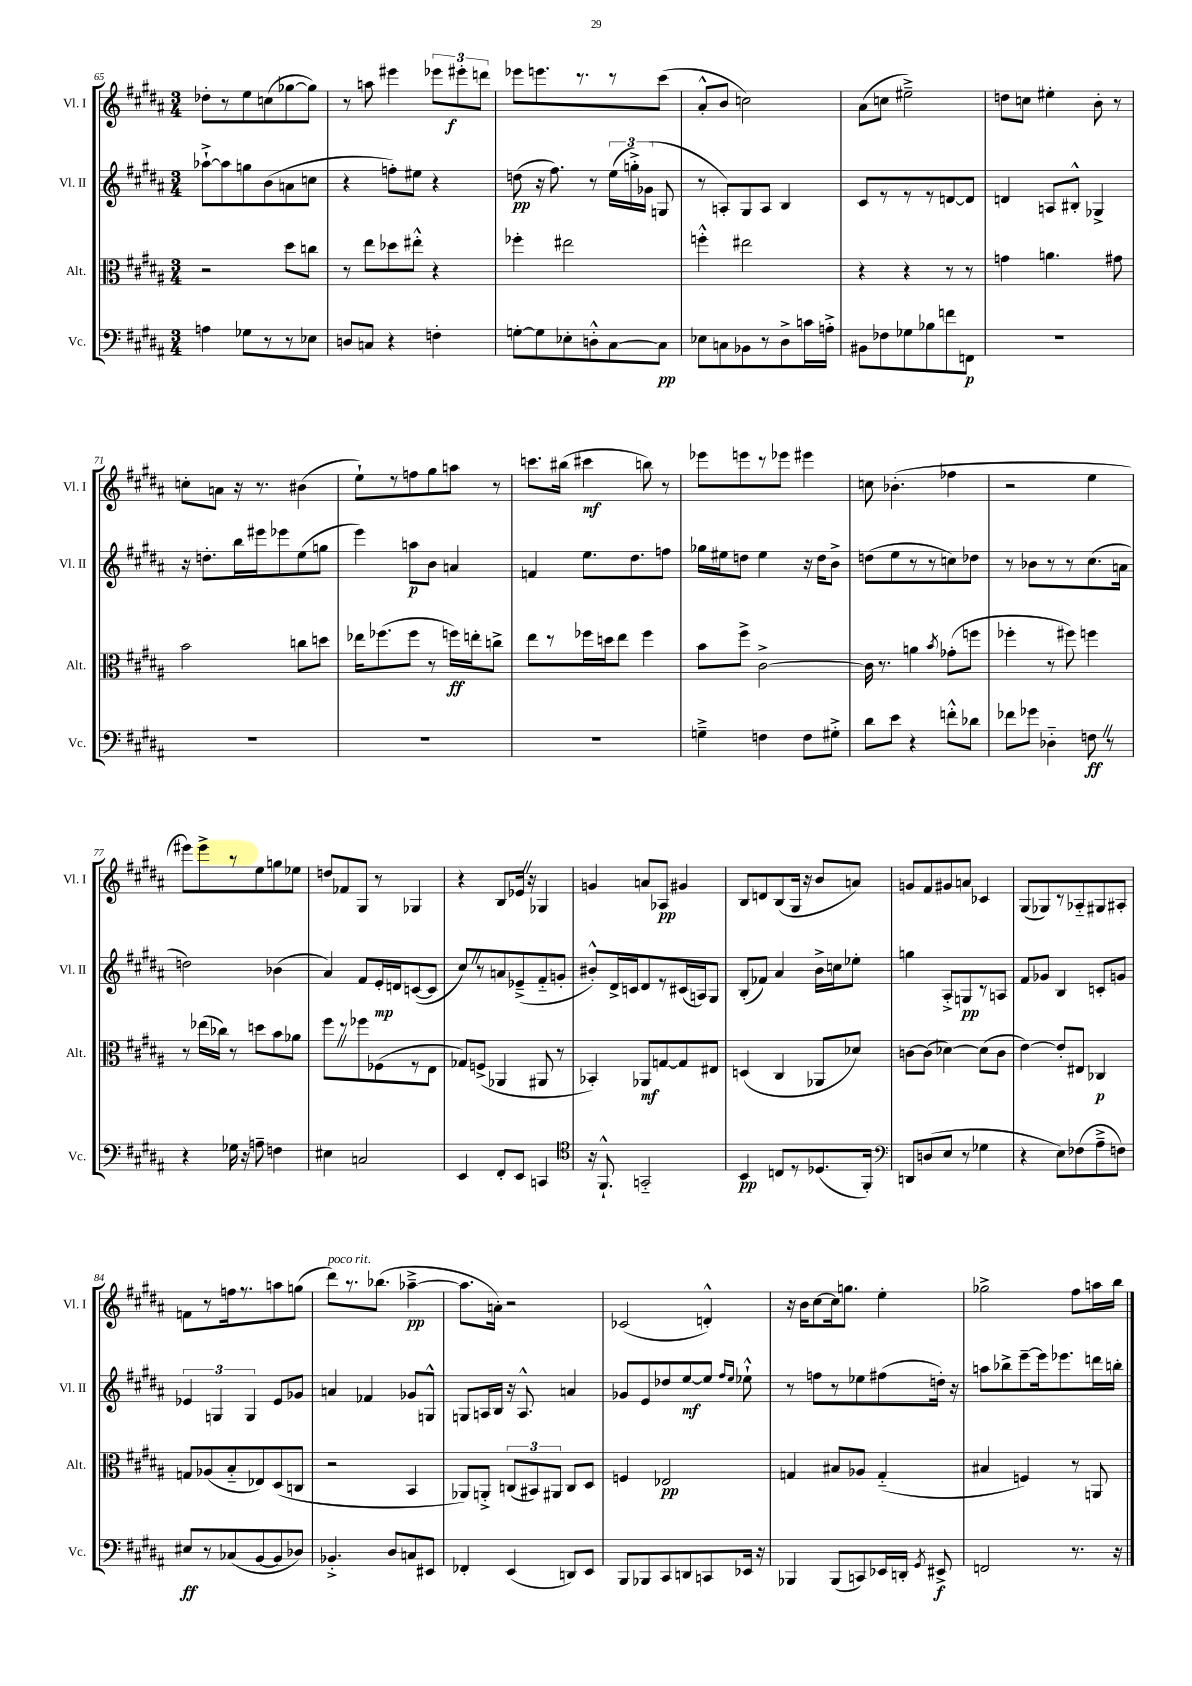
<<
\new StaffGroup <<
\new Staff = "s0" \with { instrumentName = "Vl. I" shortInstrumentName = "Vl. I" } {
    \clef treble \key b \major \numericTimeSignature \time 3/4
    \autoBeamOff des''8[-. r8 e''8 c''8( ges''8~ ges''8]) |
    r8 a''8 eis'''4 \tuplet 3/2 { ees'''8[ eis'''8-.\f d'''8] } |
    ees'''8[ e'''8. r8. r8 cis'''8]( |
    ais'8[-.-^ b'8] c''2) |
    ais'8[( c''8] eis''2--->) |
    d''8[ c''8] eis''4-. b'8-. r8 |
    c''8[-. a'8] r16 r8. bis'4( |
    e''8[-!) r8 f''8 gis''8 a''8] r8 |
    c'''8.[ bis''16]( cis'''4\mf b''8) r8 |
    ees'''8[ e'''8 r8 ees'''8] eis'''4 |
    c''8 bes'4.-.( fes''4 |
    r2 e''4 |
    eis'''8[) eis'''8-> r8 e''8 g''8 ees''8] |
    d''8[ fes'8 gis8] r8 ges4 |
    r4 b8[ ees'16] \once \override BreathingSign.text = \markup { \musicglyph "scripts.caesura.straight" } \breathe r16 ges4 |
    g'4 a'8[ aes8]\pp gis'4 |
    b8[ d'8 b8( gis16] r16 b'8[ a'8]) |
    g'8[ fis'8 gis'8 a'8] ces'4 |
    gis8[( ges8) r8 aes8-_ gis8 ais8]-. |
    f'8[ r8 f''16 r8. a''8 g''8]( |
    dis'''8[^\markup { \italic "poco rit." }) r8. bes''8.]( aes''4~--->\pp |
    aes''8.[ a'16]-.) r2 |
    ces'2( d'4-.-^) |
    r16 b'16[ cis''8~ cis''16 g''8.] e''4-. |
    ges''2-> fis''8[ a''16 b''16] \bar "|." |
}
\new Staff = "s1" \with { instrumentName = "Vl. II" shortInstrumentName = "Vl. II" } {
    \clef treble \key b \major \numericTimeSignature \time 3/4
    \autoBeamOff aes''8[~-!-> aes''8 g''8 b'8( a'8 c''8] |
    r4 f''8[-.) eis''8] r4 |
    d''8\pp( r16 fis''8.) r8 \tuplet 3/2 { e''16[( g''16-.->) ges'16]( } g8 |
    r8 a8[-.) gis8 a8] b4 |
    cis'8[ r8 r8 r8 d'8~ d'8] |
    d'4 a8[ bis8]-.-^ ges4-> |
    r16 d''8.[-. b''16 eis'''16 ees'''8 e''8( g''8] |
    e'''4) a''8[\p b'8] a'4 |
    f'4 e''8.[ dis''8. f''8] |
    ges''16[ eis''16 d''8] eis''4 r16 d''16[ b'8]-> |
    d''8[( e''8 r8 r8 c''8) des''8] |
    r8 bes'8[ r8 r8 cis''8.( a'16] |
    d''2) bes'4( |
    ais'4) fis'8[ e'16-.\mp d'16 c'8~( c'8] |
    cis''8[) \once \override BreathingSign.text = \markup { \musicglyph "scripts.caesura.straight" } \breathe r8 a'8 ees'8--->( fis'8-_ g'8]-. |
    bis'8[-.-^) dis'16-> c'16 dis'8 r8 cis'16( a16) gis8] |
    b8[-.( fes'8]) ais'4 b'16[-> c''16 ees''8]-. |
    g''4 ais8[-.-> g8\pp r8 a8] |
    fis'8[ ges'8] b4 c'8[-. g'8] |
    \tuplet 3/2 { ees'4 g4 g4 } ees'8[ ges'8] |
    a'4 fes'4 ges'8[ g8]-^ |
    g8[ a16 b16] r16 a8.-^ a'4 |
    ges'8[ e'8 des''8 e''8~\mf e''8] \grace { fis''16[ e''16] } ees''8-!-^ |
    r8 f''8[ r8 ees''8 fis''8( d''16]-.) r16 |
    a''8[ bes''8-> e'''8~-- e'''16 ees'''8. d'''16 b''16]-. \bar "|." |
}
\new Staff = "s2" \with { instrumentName = "Alt." shortInstrumentName = "Alt." } {
    \clef alto \key b \major \numericTimeSignature \time 3/4
    \autoBeamOff r2 dis''8[ c''8] |
    r8 e''8[ des''8 eis''8]-.-^ r4 |
    fes''4-. eis''2 |
    f''4-.-^ eis''2 |
    r4 r4 r8 r8 |
    g'4 a'4. gis'8 |
    b'2 c''8[ d''8] |
    ees''16[ fes''8.( fes''8] r8 f''16[\ff) e''16-. c''8]-> |
    e''8[ r8 fes''16 d''16 e''8] fes''4 |
    b'8[ fis''8]-> cis'2~-> |
    cis'16 r8. a'4 \acciaccatura { b'8 } ges'8[-.( f''8] |
    fes''4-. r8 fis''8) f''4 |
    r8 ees''16[( ces''16]) r8 d''8[ b'8 aes'8] |
    fis''8[ \once \override BreathingSign.text = \markup { \musicglyph "scripts.caesura.straight" } \breathe r8 fes''8 fes8( r8 e8] |
    ges8[) f8]->( aes,4 ais,8 r8 |
    bes,4-.) aes,8[\mf g8~ g8 eis8] |
    d4( cis4 aes,8[ des'8]) |
    c'8[~ c'8]( des'4~) des'8[( c'8] |
    e'4~) e'8[-. eis8] ces4\p |
    g8[ aes8( b8-_ ees8) dis8( c8] |
    r2 b,4 |
    aes,8[) a,8]-.-> \tuplet 3/2 { c8[( bis,8) ais,8] } c8[ dis8] |
    f4 ees2\pp |
    g4 bis8[ aes8] g4-_( |
    bis4 f4) r8 a,8 \bar "|." |
}
\new Staff = "s3" \with { instrumentName = "Vc." shortInstrumentName = "Vc." } {
    \clef bass \key b \major \numericTimeSignature \time 3/4
    \autoBeamOff a4 ges8[ r8 r8 ees8] |
    d8[ c8] r4 f4-. |
    g8[~-. g8 ees8-. d8-.-^ cis8~ cis8]\pp |
    ees8[ c8 bes,8 r8 dis8-> c'16 a16]-.-> |
    bis,8[ fes8 ges8 bes8 f'8 f,8]\p |
    R2. |
    R2. |
    R2. |
    R2. |
    g4---> f4 f8[ gis8]-.-> |
    dis'8[ e'8] r4 f'8[-.-^ des'8] |
    fes'8[ ges'8] des4-_ f8\ff \once \override BreathingSign.text = \markup { \musicglyph "scripts.caesura.straight" } \breathe r8 |
    r4 ges16 r16 a8-- f4 |
    eis4 c2 |
    e,4 fis,8[-. e,8] c,4 |
    \clef tenor r16 fis,8.-!-^ g,2-_ |
    b,4\pp c8[ r8 des8.( fis,16]-.) |
    \clef bass d,8[ d8( e8] r8 ges4 |
    r4 e8[) fes8( ais8---> f8]) |
    eis8[\ff r8 ces8( b,8~ b,8 des8]) |
    bes,4.-.-> dis8[ c8 eis,8] |
    fes,4-. e,4( d,8[) e,8] |
    b,,8[ bes,,8 cis,8 d,8 c,8 ees,16] r16 |
    bes,,4 bes,,8[( c,8) ees,16 d,16]-. \acciaccatura { gis,8 } eis,8->\f |
    f,2 r8. r16 \bar "|." |
}
>>
>>
\layout { \context { \Score currentBarNumber = #65 } }
